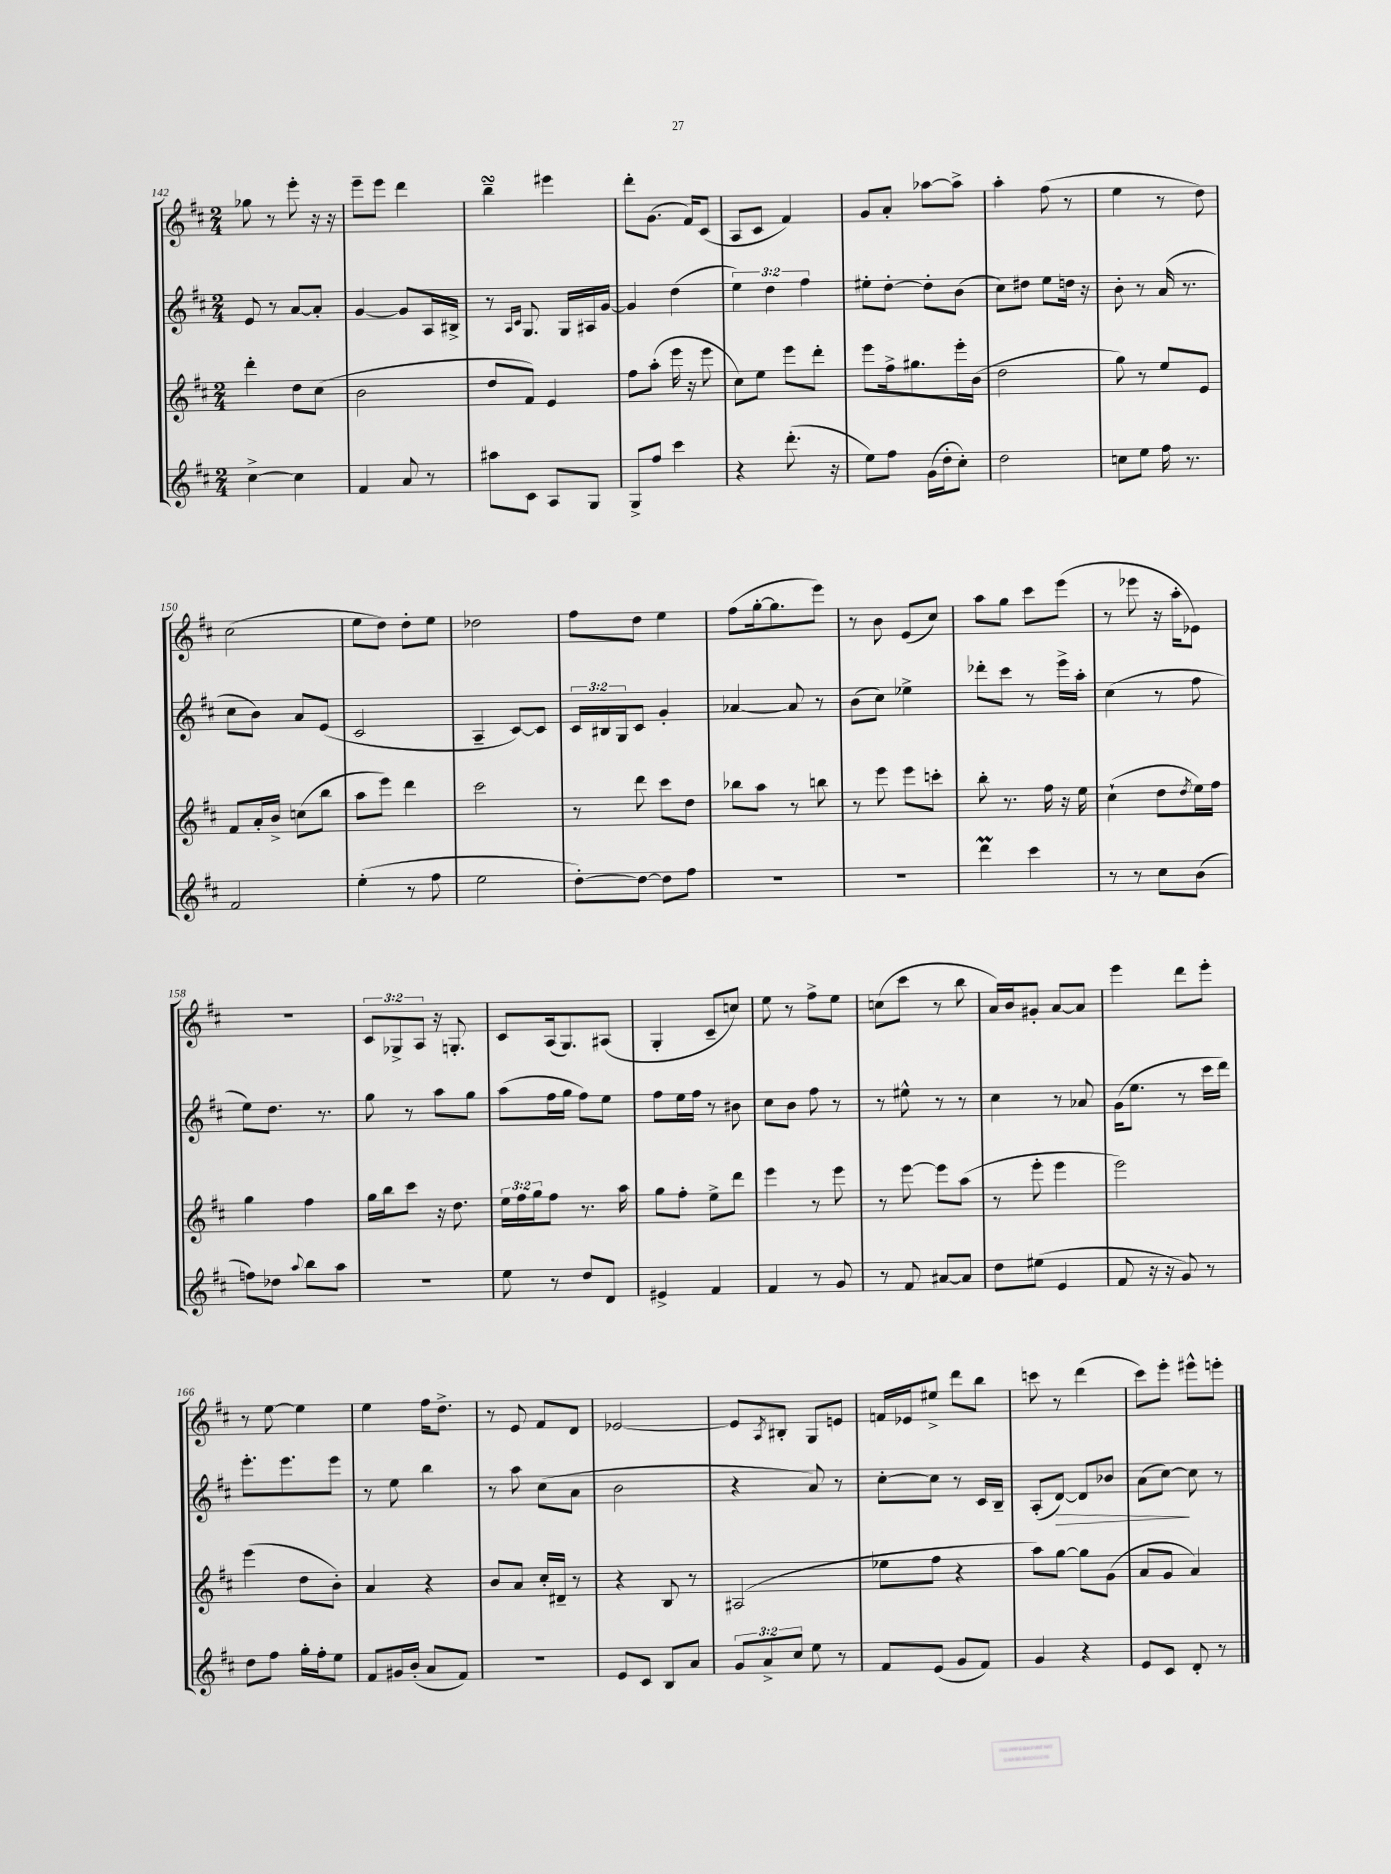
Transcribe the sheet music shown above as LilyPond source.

<<
\new StaffGroup <<
\new Staff = "s0" {
    \clef treble \key d \major \numericTimeSignature \time 2/4 \override Staff.TupletNumber.text = #tuplet-number::calc-fraction-text
    ges''8 r8 e'''8-. r16 r16 |
    e'''8-- e'''8 d'''4 |
    b''4--\turn eis'''4 |
    d'''8-. g'8.( fis'16) cis'8( |
    a8 cis'8 fis'4) |
    g'8 a'8-. aes''8~ aes''8-> |
    a''4-. fis''8( r8 |
    e''4 r8 d''8) |
    cis''2( |
    e''8 d''8) d''8-. e''8 |
    des''2 |
    fis''8 d''8 e''4 |
    fis''8( g''16~-. g''8. e'''8) |
    r8 b'8 e'8( cis''8) |
    a''8 g''8 cis'''8 e'''8( |
    r8 ees'''8 r16 a''16-. ees'8) |
    R2 |
    \tuplet 3/2 { cis'8 ges8-> a8 } r16 g8.-. |
    cis'8 a16( g8.) ais8( |
    g4-. cis'8-- c''8) |
    e''8 r8 fis''8-> e''8 |
    c''8( cis'''8 r8 b''8 |
    a'16) b'16 gis'8-. a'8~ a'8 |
    e'''4 d'''8 e'''8-. |
    r8 e''8~ e''4 |
    e''4 fis''16 d''8.-> |
    r8 e'8 fis'8 d'8 |
    ees'2~ |
    ees'8 \acciaccatura { a8 } bis8-. g8 e'8 |
    f'16 ees'16 eis''8-> d'''8 b''8 |
    c'''8 r8 d'''4( |
    cis'''8) e'''8-. eis'''8-^ e'''8-. \bar "|." |
}
\new Staff = "s1" {
    \clef treble \key d \major \numericTimeSignature \time 2/4 \override Staff.TupletNumber.text = #tuplet-number::calc-fraction-text
    e'8 r8 a'8~ a'8-. |
    g'4~ g'8 a16 bis16-> |
    r8 \grace { a16 cis'16 } g8. g16 ais16 g'16~ |
    g'4 d''4( |
    \tuplet 3/2 { e''4) d''4 fis''4 } |
    eis''8-. d''8~-. d''8-. b'8( |
    cis''8) dis''8 e''8 d''16 r16 |
    b'8-. r8 a'16( r8. |
    cis''8 b'8) a'8 e'8( |
    cis'2 |
    a4-- cis'8~) cis'8 |
    \tuplet 3/2 { cis'16 bis16 g16 } cis'8 g'4-. |
    aes'4~ aes'8 r8 |
    b'8( cis''8) ees''4-> |
    des'''8-. cis'''8 r8 e'''16-> a''16-. |
    cis''4( r8 fis''8 |
    e''8) d''8. r8. |
    g''8 r8 a''8 g''8 |
    a''8( fis''16 g''16 fis''8) e''8 |
    fis''8 e''16 fis''16 r8 bis'8 |
    cis''8 b'8 fis''8 r8 |
    r8 eis''8-^ r8 r8 |
    cis''4 r8 aes'8 |
    g'16( e''8. r8 cis'''16 d'''16) |
    e'''8.-. e'''8. e'''8 |
    r8 e''8 b''4 |
    r8 a''8 cis''8( a'8 |
    b'2 |
    r4 a'8) r8 |
    cis''8~-. cis''8 r8 cis'16 b16-- |
    a8-.( d'8~\>) d'8 bes'8 |
    a'8( cis''8~\!) cis''8 r8 \bar "|." |
}
\new Staff = "s2" {
    \clef treble \key d \major \numericTimeSignature \time 2/4 \override Staff.TupletNumber.text = #tuplet-number::calc-fraction-text
    d'''4-. d''8 cis''8( |
    b'2 |
    d''8 fis'8) e'4 |
    fis''8 a''8-.( e'''16 r16 e'''8 |
    cis''8) e''8 e'''8 d'''8-. |
    e'''8 fis''16-> gis''8. e'''16-. b'16( |
    d''2 |
    g''8) r8 e''8 e'8 |
    fis'8 a'16-. b'16-> c''8( b''8 |
    a''8 e'''8) d'''4 |
    cis'''2 |
    r8 d'''8 cis'''8 d''8 |
    bes''8 a''8 r8 b''8 |
    r8 e'''8 e'''8 c'''8-. |
    b''8-. r8. fis''16 r16 e''16 |
    cis''4-!( d''8 \acciaccatura { d''8 } e''16) fis''16 |
    g''4 fis''4 |
    g''16 b''16 cis'''8 r16 d''8. |
    \tuplet 3/2 { e''16 fis''16 g''16 } fis''8 r8. a''16 |
    g''8 fis''8-. e''8-> d'''8 |
    e'''4 r8 e'''8 |
    r8 e'''8~ e'''8 a''8( |
    r8 e'''8-. e'''4 |
    e'''2) |
    e'''4( d''8 b'8-.) |
    a'4 r4 |
    b'8 a'8 cis''16-. dis'16-- r8 |
    r4 b8 r8 |
    ais2( |
    ees''8 fis''8 r4 |
    a''8) g''8~ g''8 g'8( |
    a'8 g'8 a'4) \bar "|." |
}
\new Staff = "s3" {
    \clef treble \key d \major \numericTimeSignature \time 2/4 \override Staff.TupletNumber.text = #tuplet-number::calc-fraction-text
    cis''4~-> cis''4 |
    fis'4 a'8 r8 |
    ais''8 cis'8 a8 g8 |
    g8-> fis''8 cis'''4 |
    r4 d'''8.-.( r16 |
    e''8) fis''8 g'16( d''16-. cis''8-.) |
    d''2 |
    c''8 e''8 fis''16 r8. |
    fis'2 |
    e''4-.( r8 fis''8 |
    e''2 |
    d''8~-.) d''8~ d''8 fis''8 |
    R2 |
    R2 |
    d'''4\prall cis'''4 |
    r8 r8 cis''8 b'8( |
    f''8) des''8 \appoggiatura { a''8 } b''8 a''8 |
    r2 |
    e''8 r8 d''8 d'8 |
    eis'4-> fis'4 |
    fis'4 r8 g'8 |
    r8 fis'8 ais'8~ ais'8 |
    d''8 eis''8( e'4 |
    fis'8 r16 r16 g'8) r8 |
    d''8 fis''8 g''16-. fis''16-. e''8 |
    fis'8 gis'16 b'16-.( a'8 fis'8) |
    R2 |
    e'8 cis'8 b8 a'8 |
    \tuplet 3/2 { g'8 a'8-> cis''8 } e''8 r8 |
    fis'8 e'8( g'8 fis'8) |
    g'4 r4 |
    e'8 cis'8 d'8-. r8 \bar "|." |
}
>>
>>
\layout { \context { \Score currentBarNumber = #142 } }
